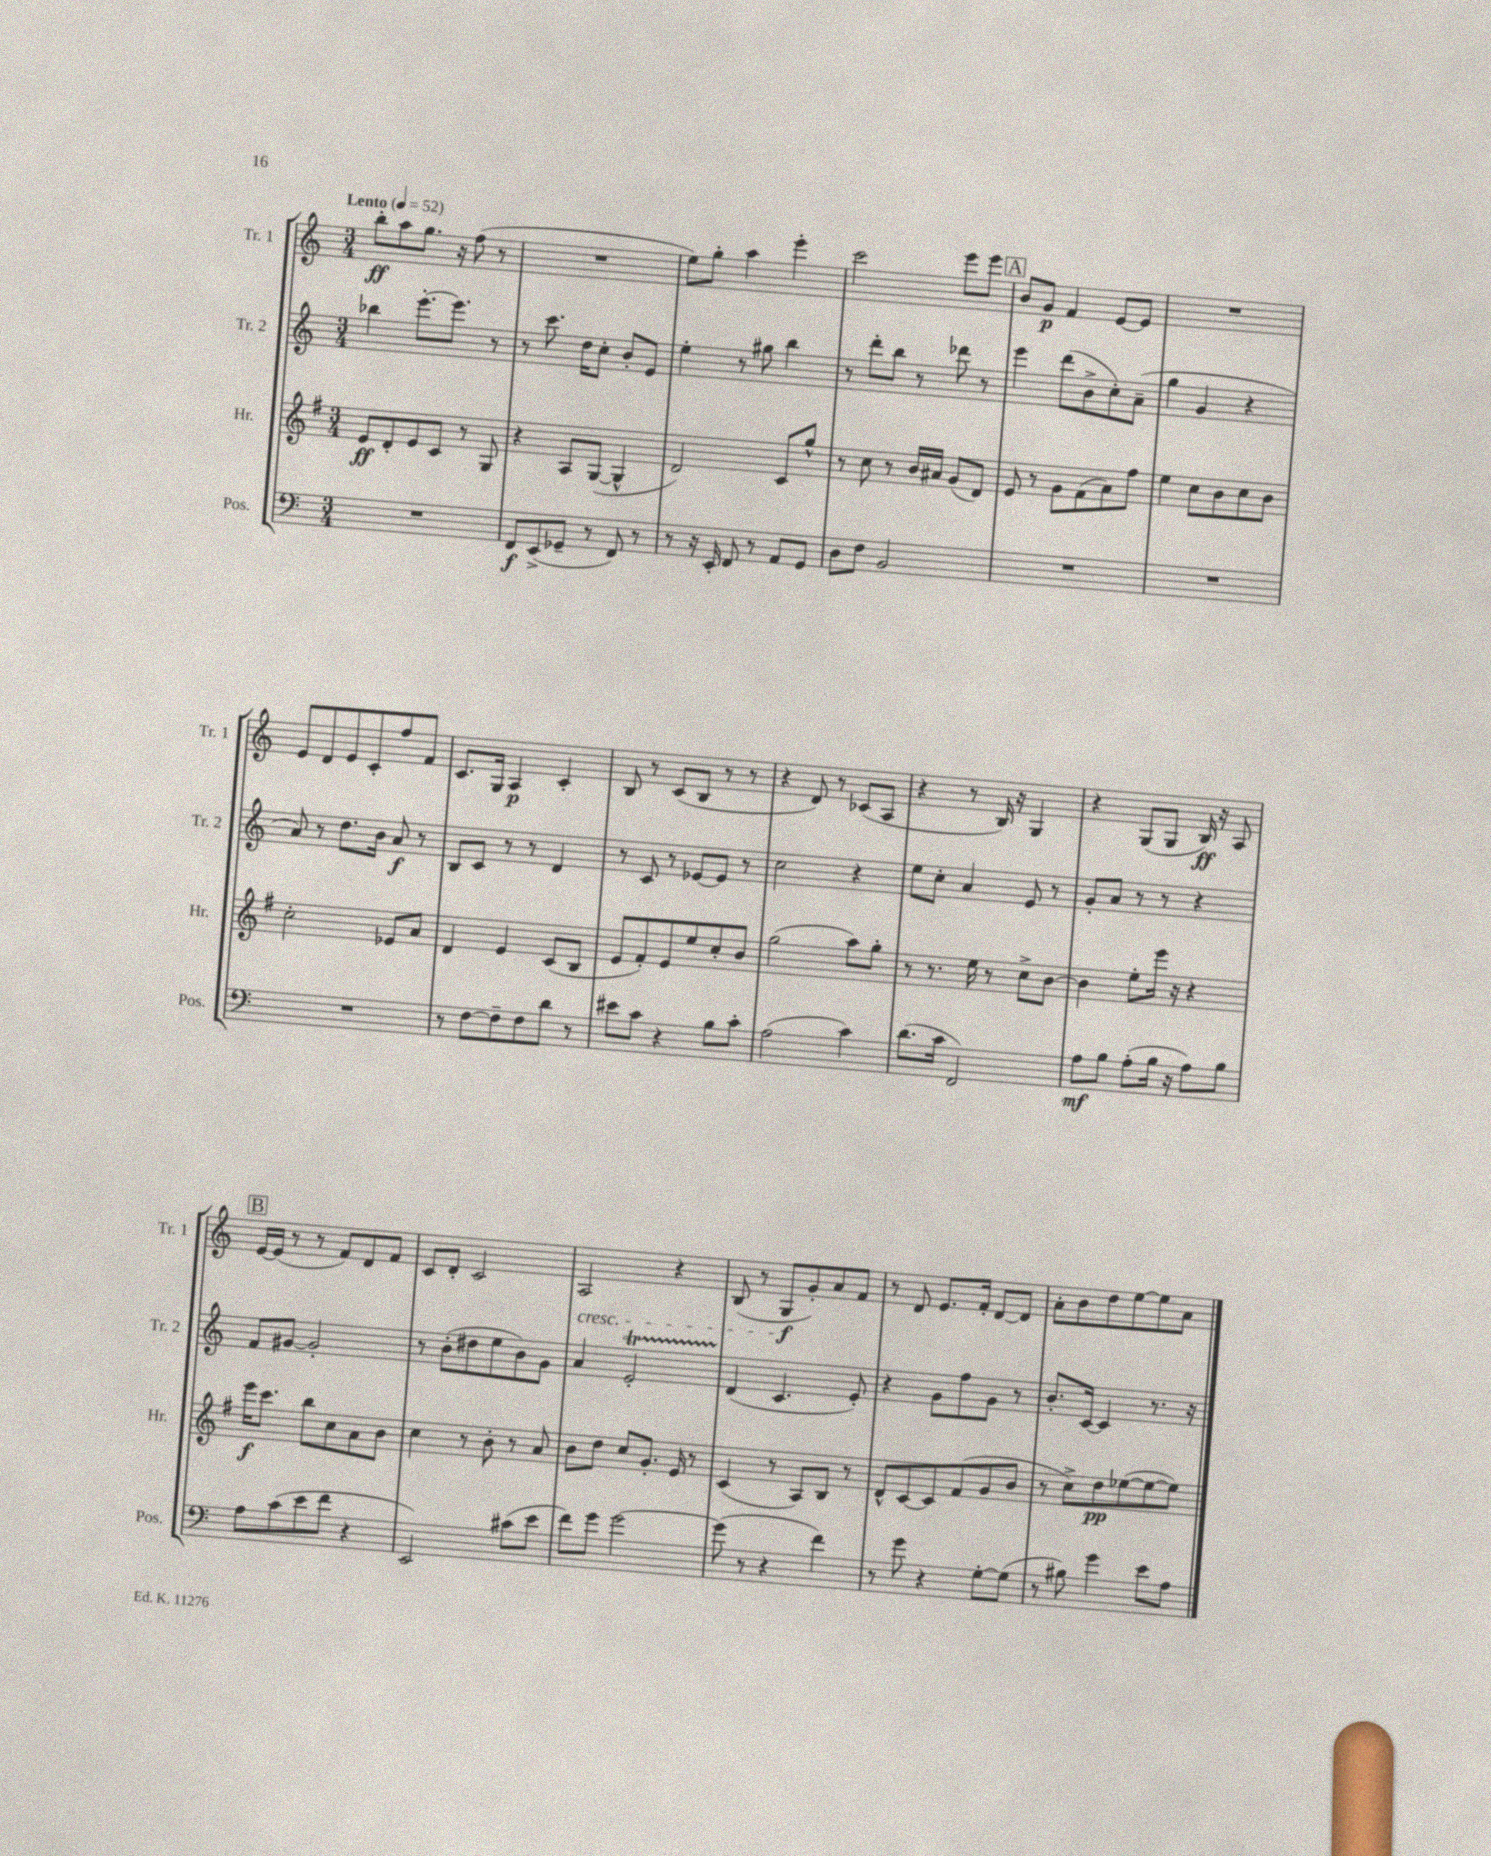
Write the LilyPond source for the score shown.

<<
\new StaffGroup <<
\new Staff = "s0" \with { instrumentName = "Tr. 1" shortInstrumentName = "Tr. 1" } {
    \clef treble \key c \major \numericTimeSignature \time 3/4 \tempo "Lento" 4 = 52
    b''8-.\ff a''8 g''8. r16 f''8( r8 |
    R2. |
    e''8) g''8-. a''4 e'''4-. |
    c'''2 e'''8 e'''8 |
    \mark \markup { \box "A" } b'8 g'8\p f'4 e'8~ e'8 |
    R2. |
    e'8 d'8 e'8 c'8-. f''8 f'8 |
    c'8. g16 a4\p c'4-. |
    b8 r8 c'8( b8 r8 r8 |
    r4 d'8) r8 ces'8( a8 |
    r4 r8 b16) r16 g4 |
    r4 g8( g8 b16\ff) r16 a8 |
    \mark \markup { \box "B" } e'16~ e'16( r8 r8 f'8) d'8 f'8 |
    c'8 d'8-. c'2 |
    a2\cresc r4 |
    b8( r8 g8\f\! g'8-.) a'8 f'8 |
    r8 d'8 e'8. f'16-. d'8~ d'8 |
    a'8-. b'8 d''8 e''8~ e''8 a'8 \bar "|." |
}
\new Staff = "s1" \with { instrumentName = "Tr. 2" shortInstrumentName = "Tr. 2" } {
    \clef treble \key c \major \numericTimeSignature \time 3/4
    bes''4 e'''8.~-. e'''8. r8 |
    r8 c'''8. d''16 c''8-. b'8-. e'8 |
    e''4-. r8 gis''8 b''4 |
    r8 d'''8-. b''8 r8 des'''8 r8 |
    \mark \markup { \box "A" } e'''4 d'''8( b'8-> c''8-.) a'8--( |
    g''4 g'4 r4 |
    a'8) r8 d''8. b'16 a'8\f r8 |
    b8 c'8 r8 r8 d'4 |
    r8 c'8 r8 ees'8~ ees'8 r8 |
    c''2 r4 |
    e''8 c''8-. a'4 e'8 r8 |
    g'8-. a'8 r8 r8 r4 |
    \mark \markup { \box "B" } f'8 gis'8~ gis'2-. |
    r8 b'8-.( dis''8 e''8 b'8) g'8 |
    a'4 e'2-.\startTrillSpan |
    d'4\stopTrillSpan( c'4. e'8-.) |
    r4 g'8 f''8 g'8 r8 |
    b'8.-. c'16~ c'4 r8. r16 \bar "|." |
}
\new Staff = "s2" \with { instrumentName = "Hr." shortInstrumentName = "Hr." } {
    \clef treble \key g \major \numericTimeSignature \time 3/4
    e'8\ff d'8-. e'8 c'8 r8 g8 |
    r4 a8 g8~( g4-^ |
    d'2) c'8 g''8-^ |
    r8 c''8 r8 b'16 ais'16 g'8( d'8) |
    \mark \markup { \box "A" } e'8 r8 g'8 fis'8( a'8) fis''8 |
    e''4 c''8 b'8 c''8 b'8 |
    c''2-. ees'8 a'8 |
    d'4 e'4 c'8( b8 |
    e'8 fis'8-.) e'8 e''8 c''8-. b'8 |
    g''2( a''8) g''8-. |
    r8 r8. e''16 r8 c''8-> b'8~ |
    b'4 e''8-. e'''16 r16 r4 |
    \mark \markup { \box "B" } e'''16\f c'''8. b''8 c''8 a'8 b'8 |
    c''4 r8 b'8-. r8 a'8 |
    b'8 d''8 c''8 g'8.-. e'16 r8 |
    c'4( r8 a8) b8 r8 |
    d'8-^ c'8~ c'8 fis'8( g'8 b'8 |
    r8 c''8->) d''8\pp ees''8~( ees''8~ ees''8) \bar "|." |
}
\new Staff = "s3" \with { instrumentName = "Pos." shortInstrumentName = "Pos." } {
    \clef bass \key c \major \numericTimeSignature \time 3/4
    R2. |
    f,8\f e,8->( ges,8-- r8 f,8) r8 |
    r8 r16 e,16-. f,8 r8 a,8 g,8 |
    d8 f8 b,2 |
    \mark \markup { \box "A" } R2. |
    R2. |
    R2. |
    r8 f8~ f8-- f8 d'8 r8 |
    eis'8 c'8 r4 b8 c'8-. |
    a2( c'4) |
    d'8.( c'16 f,2) |
    a8\mf b8 a8-.( b16 r16 a8) b8 |
    \mark \markup { \box "B" } a8 c'8( e'8 f'8 r4 |
    e,2) cis'8( e'8 |
    f'8) g'8 g'2~ |
    g'8( r8 r4 f'4) |
    r8 g'8 r4 g8~-. g8( |
    r8 bis8) g'4 e'8 a8 \bar "|." |
}
>>
>>
\layout { \context { \Score \remove "Bar_number_engraver" } }
